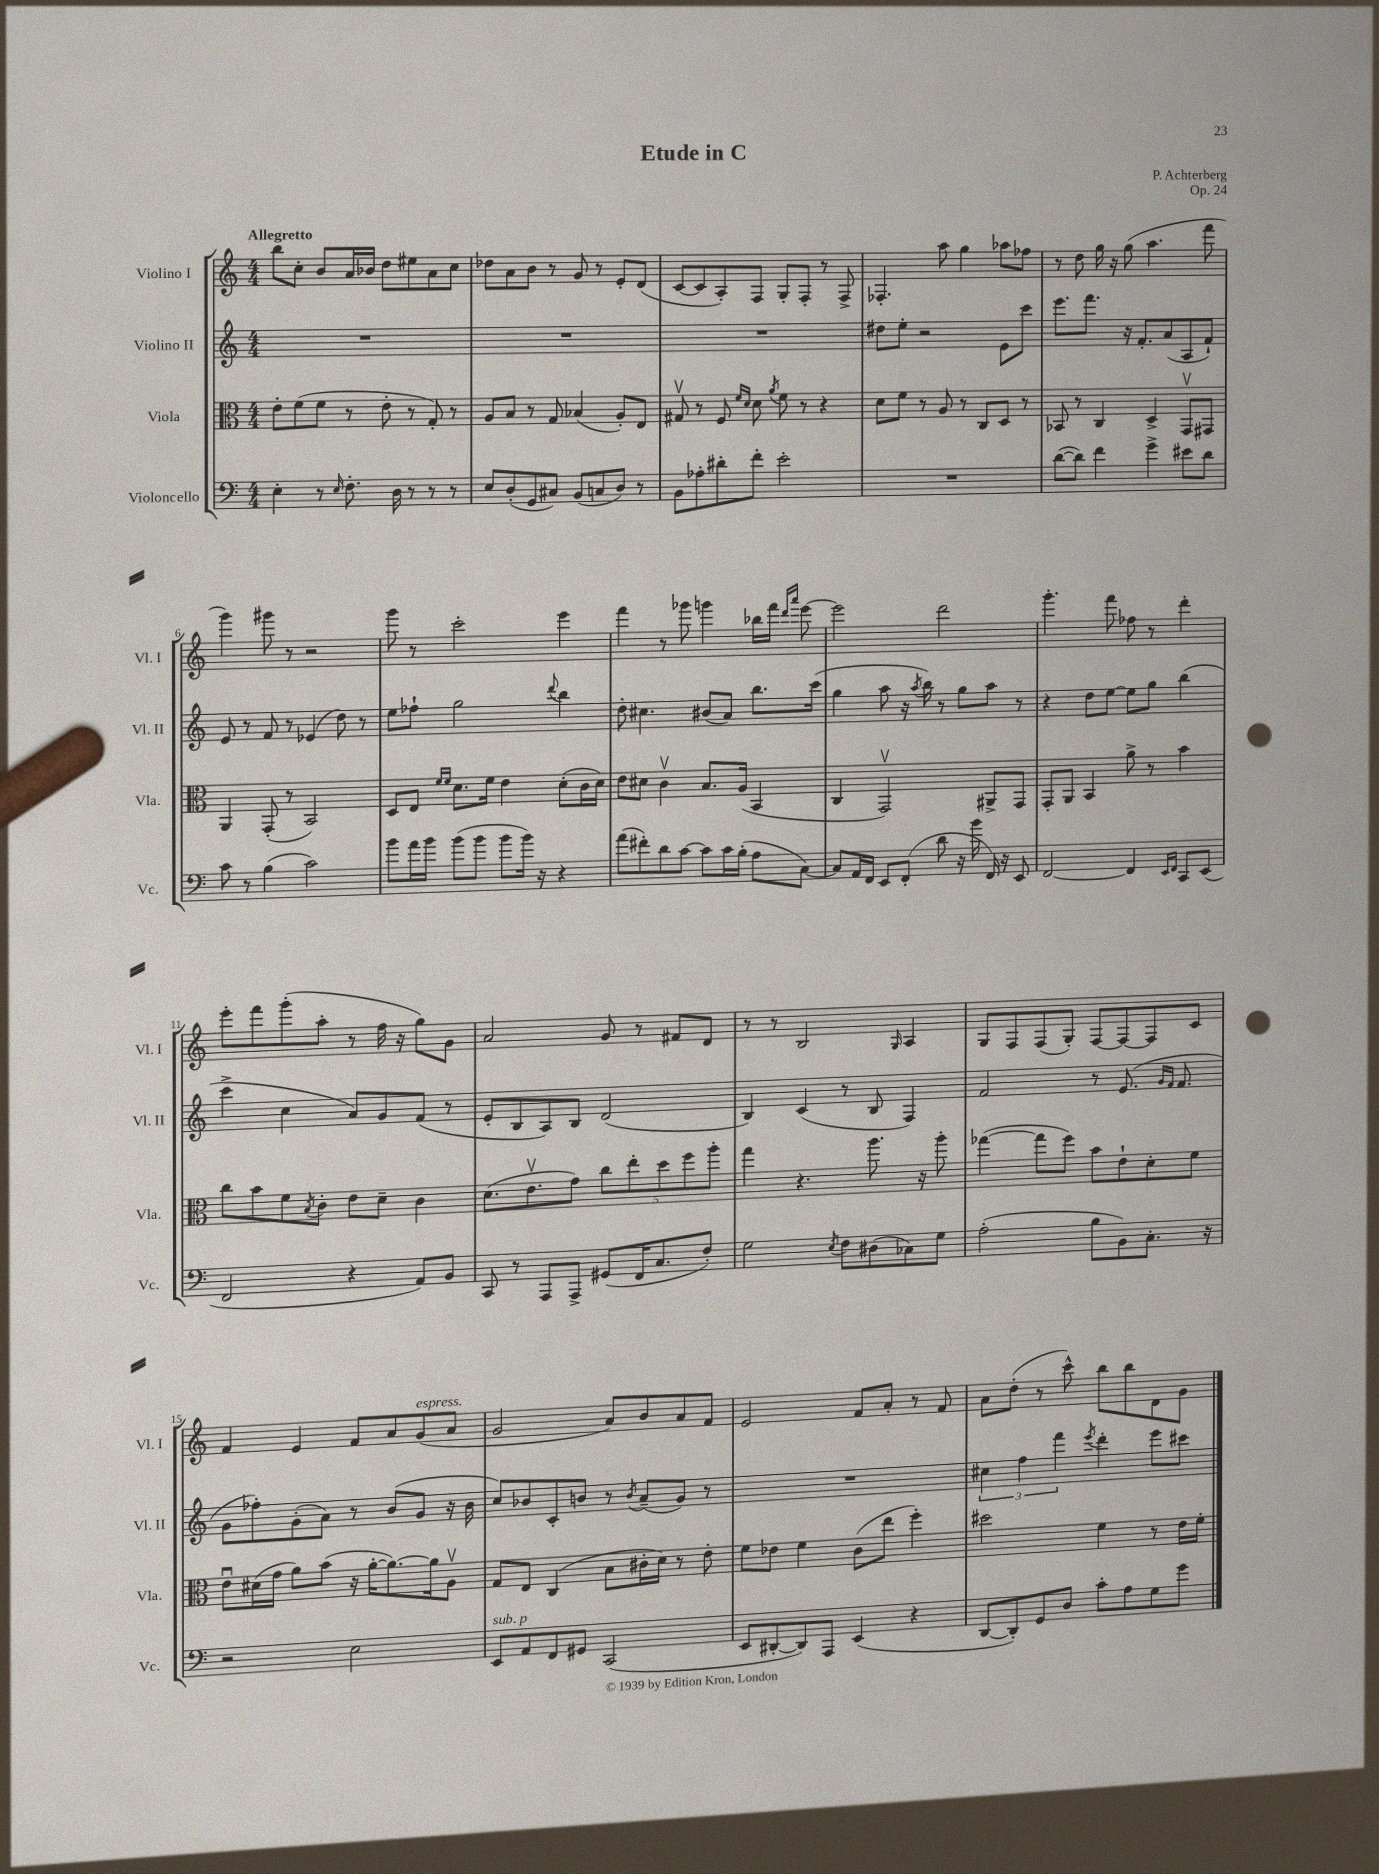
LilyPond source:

\header { title = "Etude in C" composer = "P. Achterberg" opus = "Op. 24" }
<<
\new StaffGroup <<
\new Staff = "s0" \with { instrumentName = "Violino I" shortInstrumentName = "Vl. I" } {
    \clef treble \key c \major \numericTimeSignature \time 4/4 \tempo "Allegretto"
    b''8 c''8-. b'8 a'16 bes'16 d''8 eis''8 a'8 c''8 |
    des''8 a'8 b'8 r8 g'8 r8 e'8-. d'8( |
    c'8~ c'8 a8-.) f8 g8-. f8-. r8 f8-> |
    fes4.-. a''8 g''4 aes''8 fes''8 |
    r8 d''8 g''16 r16 g''8( a''4. f'''8 |
    g'''4) gis'''8 r8 r2 |
    g'''8 r8 c'''2-. e'''4 |
    f'''4 r8 ges'''8 g'''4 bes''16 f'''16 \grace { d'''16 a'''16 } e'''8~ |
    e'''2 d'''2 |
    g'''4.-. f'''8 fes''8 r8 d'''4-. |
    e'''8-. f'''8 g'''8-.( a''8-. r8 f''16 r16 g''8) g'8 |
    a'2 g'8 r8 fis'8 d'8 |
    r8 r8 b2 \grace { g16 } a4 |
    g8 f8 f8( g8-.) f8~ f8~ f8 c'8 |
    f'4 e'4 f'8 a'8 g'8^\markup { \italic "espress." }( a'8 |
    g'2 a'8) b'8 a'8 f'8 |
    e'2 f'8 a'8-. r8 f'8 |
    a'8 d''8-.( r8 c'''8-^) b''8 b''8 d'8 g'8 \bar "|." |
}
\new Staff = "s1" \with { instrumentName = "Violino II" shortInstrumentName = "Vl. II" } {
    \clef treble \key c \major \numericTimeSignature \time 4/4
    R1 |
    R1 |
    R1 |
    dis''8 e''8-. r2 e'8 c'''8 |
    e'''8. f'''8. r16 f'8.-. a'8( a8 f'8-!) |
    e'8 r8 f'8 r8 ees'4( d''8) r8 |
    e''8 fes''8-! g''2 \appoggiatura { d'''8 } b''4 |
    d''8-. cis''4. bis'8( a'8) b''8. c'''16( |
    g''4 a''8 r16 \acciaccatura { a''8 } b''16) r8 g''8 a''8 r8 |
    r4 d''8 e''8~ e''8 g''8 b''4( |
    c'''4-> c''4 a'8) g'8 f'8( r8 |
    e'8-. b8 a8) b8 d'2( |
    b4) c'4( r8 b8 f4) |
    f'2 r8 e'8.( \grace { g'16 f'16 } f'8. |
    g'8 fes''8-.) g'8-.( a'8) r8 b'8( g'8 r16 b'16 |
    c''8) bes'8 c'8-. b'8 r8 \acciaccatura { b'8 } a'8--( g'8) r8 |
    R1 |
    \tuplet 3/2 { cis''4 f''4 f'''4 } \acciaccatura { e'''8 } d'''4-. e'''8 cis'''8 \bar "|." |
}
\new Staff = "s2" \with { instrumentName = "Viola" shortInstrumentName = "Vla." } {
    \clef alto \key c \major \numericTimeSignature \time 4/4
    e'8-. f'8( f'8 r8 e'8-. r8 g8-.) r8 |
    a8 b8 r8 g8 bes4( a8-.) e8 |
    gis8\upbow r8 f8 \grace { f'16 d'16 } d'8 \acciaccatura { a'8 } f'8 r8 r4 |
    d'8 f'8 r8 a8 r8 c8 d8 r8 |
    bes,8 r8 c4 d4-> g,8\upbow gis,8 |
    a,4 g,8-.( r8 b,2) |
    d8 e8 \grace { f'16 f'16 } d'8. f'16 e'4 d'8-.( c'16 d'16) |
    e'8 dis'8 c'4\upbow b8. a16( b,4 |
    c4 g,2\upbow) ais,8-> g,8 |
    g,8-. a,8 b,4 a'8-> r8 b'4 |
    c''8 b'8 f'8 \acciaccatura { b8 } c'8-. e'8 d'8-- c'4 |
    d'8.( e'8.\upbow g'8) \tuplet 5/4 { c''8 e''8-. d''8 f''8 a''8-. } |
    g''4 r4. a''8. r16 a''8-. |
    ges''4~( ges''8 f''8) b'8 e'8-! d'8-. f'8 |
    e'8\downbow dis'16( g'16 a'8) b'8( r16 a'16~-. a'8.~) a'16 a8\upbow |
    g8 e8 c4( b8 cis'16-. d'16) r8 e'8-. |
    f'8 ees'8 f'4 c'8( e''8 f''4-.) |
    dis''2 f'4 r8 e'16 f'16-. \bar "|." |
}
\new Staff = "s3" \with { instrumentName = "Violoncello" shortInstrumentName = "Vc." } {
    \clef bass \key c \major \numericTimeSignature \time 4/4
    e4-. r8 \grace { e16 } f8.-. d16 r8 r8 r8 |
    e8 d8-.( g,8 cis8) b,8( c8 d8) r8 |
    b,8 aes8-. dis'8-. f'8-. e'2-. |
    R1 |
    d'8~( d'8) f'4 g'4-> eis'8 d'8 |
    c'8 r8 b4( c'2) |
    b'8 a'16 b'16 b'8( b'8 b'8 b'16) r16 r4 |
    a'8( fis'8-.) d'8 c'8~ c'8 c'16 b16-.( a8 c8~) |
    c8 a,16 f,16 e,8 f,8-.( d'8 r16 b'16 f,16) r16 e,8 |
    f,2~ f,4 \grace { e,16 f,16 } c,8 e,8( |
    f,2 r4 a,8) b,8 |
    c,8 r8 a,,8 a,,8-> gis,8( f,16 c8. f8-.) |
    g2 \acciaccatura { e8 } f8 dis8( ces8) g8 |
    a2-.( b8 b,8) c8.-. r16 |
    r2 e2 |
    e,8^\markup { \italic "sub. p" } a,8 f,8 gis,8 c,2( |
    e,8 dis,8~-. dis,8) a,,8 e,4( r4 |
    d,8~ d,8-.) g,8 d8 c'8-. a8 g8 g'8 \bar "|." |
}
>>
>>
